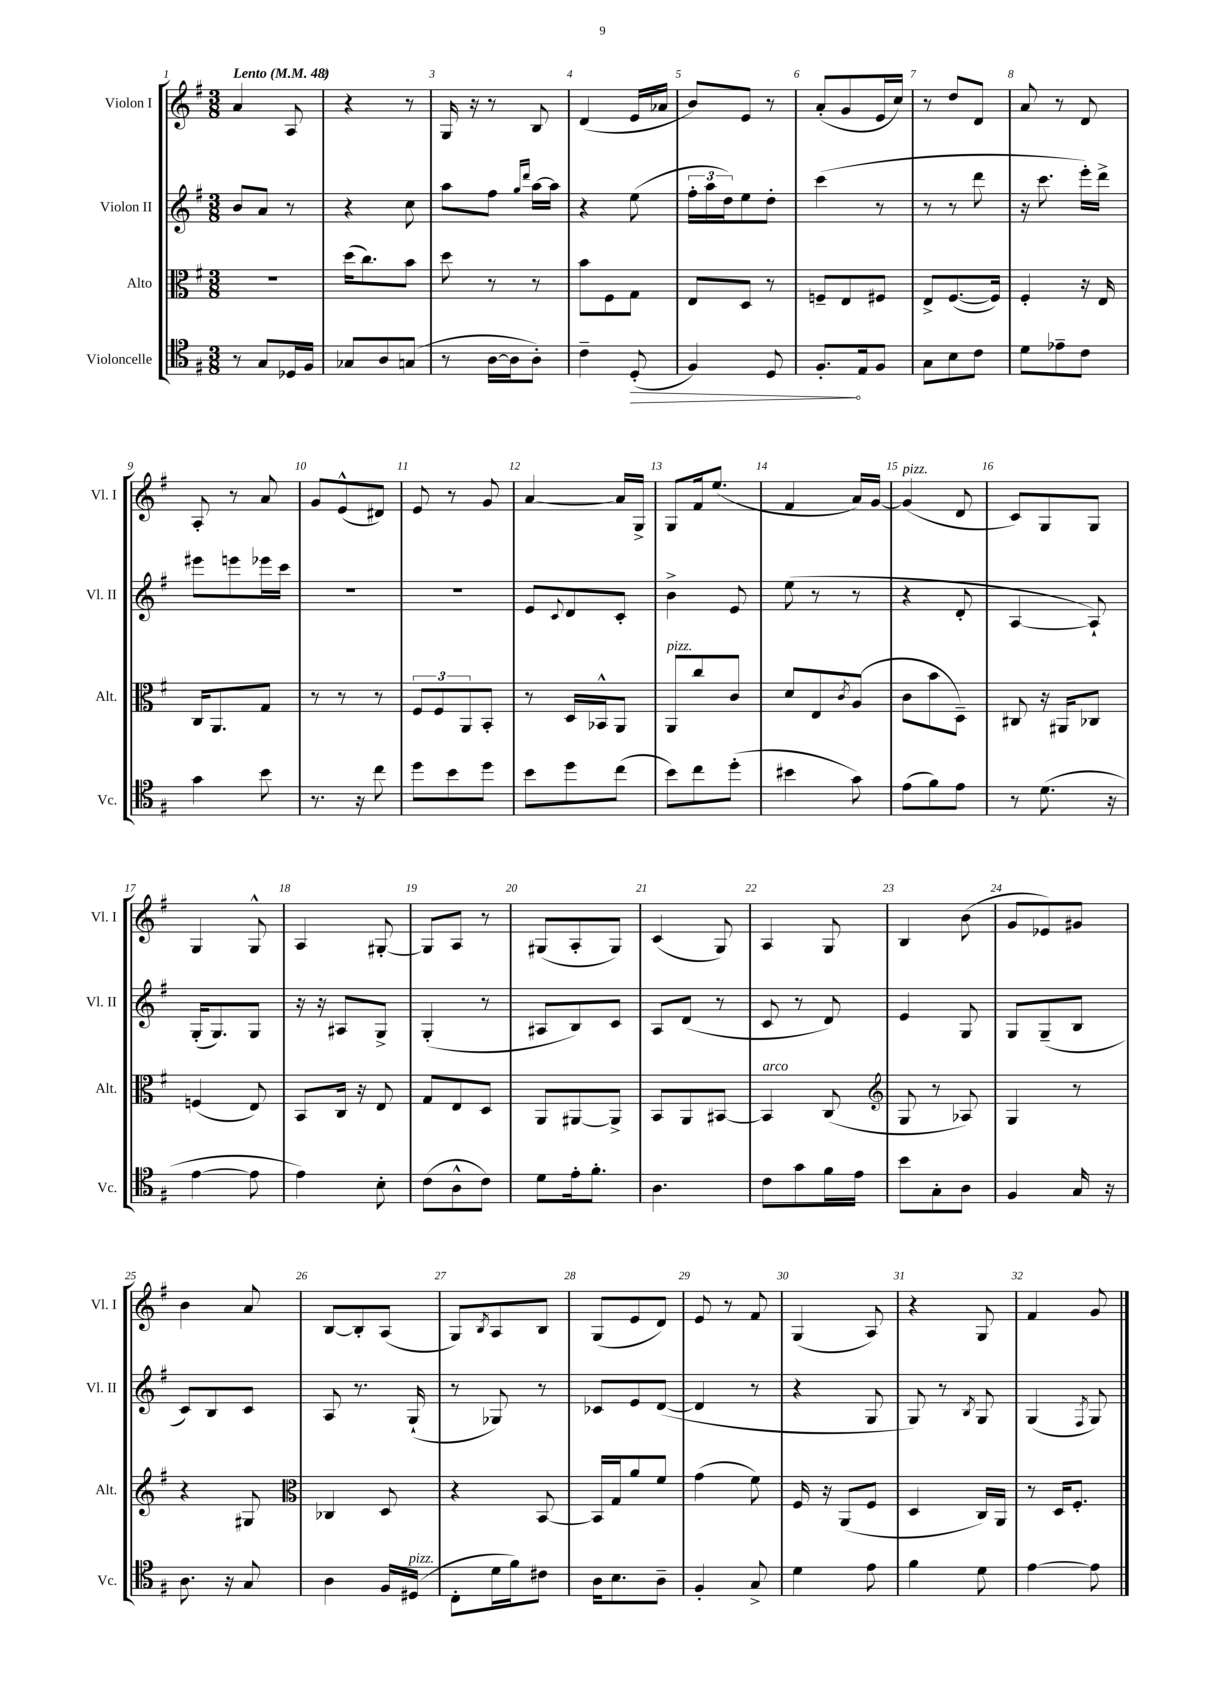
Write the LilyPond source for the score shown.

<<
\new StaffGroup <<
\new Staff = "s0" \with { instrumentName = "Violon I" shortInstrumentName = "Vl. I" } {
    \clef treble \key g \major \numericTimeSignature \time 3/8 \tempo "Lento" 4 = 48
    a'4 a8 |
    r4 r8 |
    g16 r16 r8 b8 |
    d'4( e'16 aes'16 |
    b'8) e'8 r8 |
    a'8-.( g'8 e'16 c''16) |
    r8 d''8 d'8 |
    a'8 r8 d'8 |
    a8-. r8 a'8 |
    g'8 e'8-^( dis'8) |
    e'8 r8 g'8 |
    a'4~ a'16 g16-> |
    g8 fis'16 e''8.( |
    fis'4 a'16) g'16~ |
    g'4^\markup { \italic "pizz." }( d'8 |
    c'8) g8 g8 |
    g4 g8-^ |
    a4 gis8~-. |
    gis8 a8 r8 |
    gis8( a8-. gis8) |
    c'4( g8) |
    a4 g8 |
    b4 b'8( |
    g'8 ees'8) gis'8 |
    b'4 a'8 |
    b8~ b8-. a8( |
    g8) \acciaccatura { b8 } a8 b8 |
    g8( e'8 d'8) |
    e'8 r8 fis'8 |
    g4( a8) |
    r4 g8 |
    fis'4 g'8 \bar "|." |
}
\new Staff = "s1" \with { instrumentName = "Violon II" shortInstrumentName = "Vl. II" } {
    \clef treble \key g \major \numericTimeSignature \time 3/8
    b'8 a'8 r8 |
    r4 c''8 |
    a''8 fis''8 \grace { g''16 d'''16 } a''16~ a''16 |
    r4 e''8( |
    \tuplet 3/2 { fis''16-. a''16 d''16) } e''8 d''8-. |
    c'''4( r8 |
    r8 r8 d'''8 |
    r16 c'''8. e'''16-.) d'''16-> |
    eis'''8 e'''8 ees'''16 c'''16 |
    R4. |
    R4. |
    e'8 \appoggiatura { c'8 } d'8 c'8-. |
    b'4-> e'8 |
    e''8( r8 r8 |
    r4 d'8-. |
    a4~ a8-!) |
    g16-.( g8.) g8 |
    r16 r16 ais8 g8-> |
    g4-.( r8 |
    ais8 b8) c'8 |
    a8 d'8( r8 |
    c'8 r8 d'8) |
    e'4 g8 |
    g8 g8--( b8 |
    c'8) b8 c'8 |
    a8 r8. g16-!( |
    r8 ges8) r8 |
    ces'8 e'8 d'8~( |
    d'4 r8 |
    r4 g8 |
    g8) r8 \acciaccatura { b8 } g8 |
    g4( \acciaccatura { fis8 } g8) \bar "|." |
}
\new Staff = "s2" \with { instrumentName = "Alto" shortInstrumentName = "Alt." } {
    \clef alto \key g \major \numericTimeSignature \time 3/8
    R4. |
    d''16( c''8.) b'8 |
    d''8 r8 r8 |
    b'8 fis8 g8 |
    e8 d8 r8 |
    f8-- e8 fis8 |
    e8-> fis8.~( fis16) |
    fis4-. r16 e16 |
    c16 a,8. g8 |
    r8 r8 r8 |
    \tuplet 3/2 { fis8 fis8 a,8 } b,8-. |
    r8 d16 bes,16-^ a,8 |
    a,8^\markup { \italic "pizz." } c''8 c'8 |
    d'8 e8 \acciaccatura { c'8 } a8( |
    c'8 b'8 d8--) |
    cis8 r16 ais,16 ces8 |
    f4( e8) |
    b,8 c16 r16 e8 |
    g8 e8 d8 |
    a,8 ais,8~ ais,8-> |
    b,8 a,8 bis,8~ |
    bis,4^\markup { \italic "arco" } c8( |
    \clef treble g8 r8 aes8) |
    g4 r8 |
    r4 gis8 |
    \clef alto ces4 d8 |
    r4 b,8~ |
    b,16 g16 a'8 fis'8 |
    g'4( fis'8) |
    fis16 r16 a,8( fis8 |
    d4 c16) a,16 |
    r8 d16 fis8.-. \bar "|." |
}
\new Staff = "s3" \with { instrumentName = "Violoncelle" shortInstrumentName = "Vc." } {
    \clef tenor \key g \major \numericTimeSignature \time 3/8
    r8 g8 des16 fis16 |
    ges8 a8 g8( |
    r8 a16~ a16 a8-.) |
    c'4-- \once \override Hairpin.circled-tip = ##t d8-.\>( |
    fis4) d8 |
    fis8.-.\! e16 fis8 |
    g8 b8 c'8 |
    d'8 ees'8-- c'8 |
    g'4 b'8 |
    r8. r16 c''8 |
    d''8 b'8 d''8 |
    b'8 d''8 c''8( |
    b'8) c''8 d''8-.( |
    bis'4 g'8) |
    e'8( fis'8) e'8 |
    r8 d'8.( r16 |
    e'4~ e'8 |
    e'4) b8-. |
    c'8( a8-^ c'8) |
    d'8 e'16-. fis'8.-. |
    a4. |
    c'8 g'8 fis'16 e'16 |
    b'8 g8-. a8 |
    fis4 g16 r16 |
    a8. r16 g8 |
    a4 fis16 dis16^\markup { \italic "pizz." }( |
    c8-. d'16 fis'16) cis'8 |
    a16 b8. a8-- |
    fis4-. g8-> |
    d'4 e'8 |
    fis'4 d'8 |
    e'4~ e'8 \bar "|." |
}
>>
>>
\layout { \context { \Score \override BarNumber.break-visibility = ##(#f #t #t) barNumberVisibility = #all-bar-numbers-visible } }
